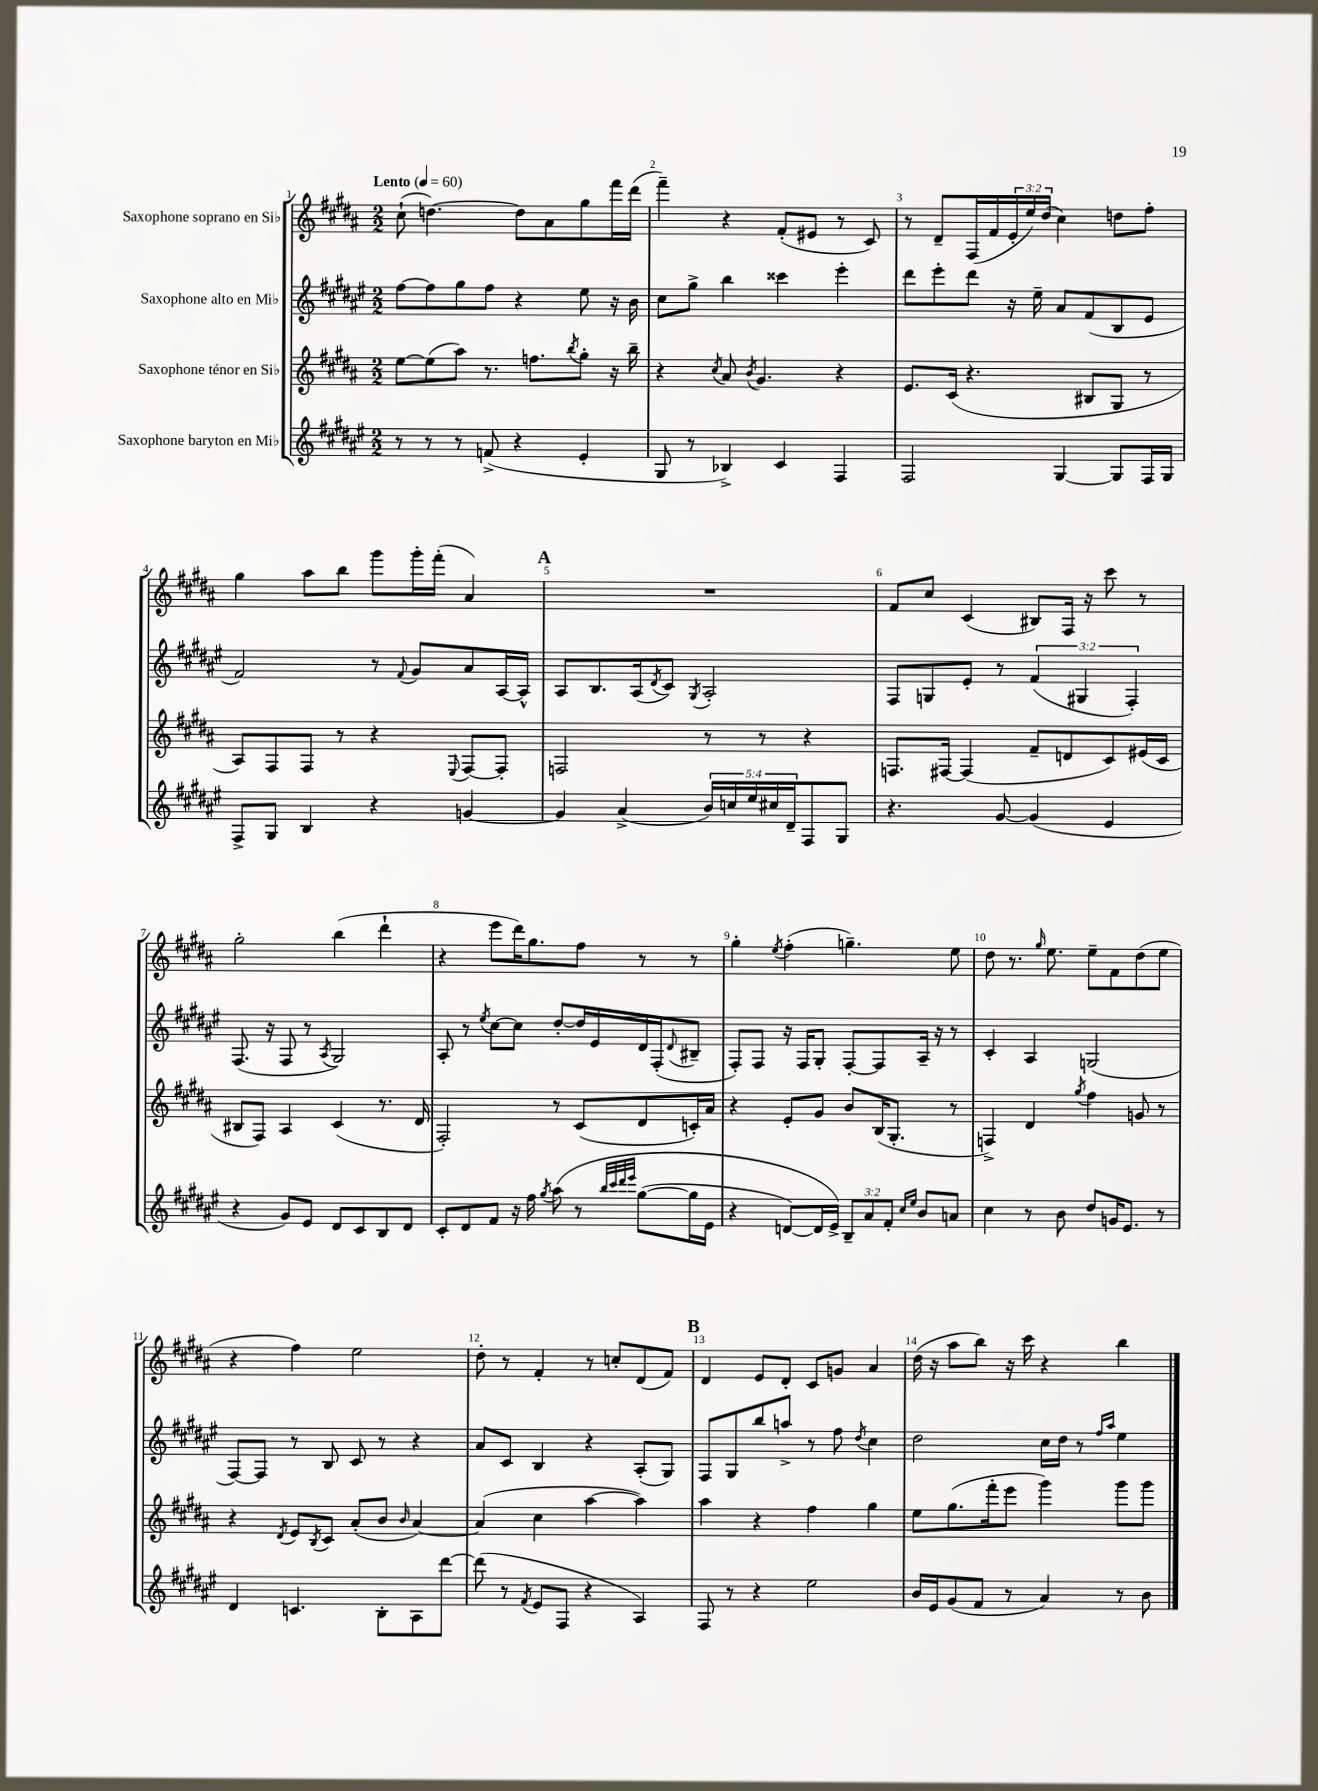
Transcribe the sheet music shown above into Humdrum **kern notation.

**kern	**kern	**kern	**kern
*staff4	*staff3	*staff2	*staff1
*clefG2	*clefG2	*clefG2	*clefG2
*k[f#c#g#d#a#e#]	*k[f#c#g#d#a#]	*k[f#c#g#d#a#e#]	*k[f#c#g#d#a#]
*M2/2	*M2/2	*M2/2	*M2/2
*MM60	*MM60	*MM60	*MM60
8r	[8ee	[8ff#	(8cc#`
8r	(8ee]	8ff#]	[4.dd)
8r	8aa#)	8gg#	.
(8f^	8.r	8ff#	.
4r	.	4r	8dd]
.	8.ff	.	.
.	.	.	8a#
.	8qbb	.	.
4e#'	8gg#'	8ee#	8gg#
.	16r	16r	16fff#
.	16bb~	16b	(16ddd#
=	=	=	=
8G#	4r	8cc#	4fff#~)
8r	.	8gg#^	.
.	8qcc#	.	.
4B-^)	8a#	4bb	4r
.	8qb	.	.
.	4.g#	.	.
4c#	.	4ccc##	(8f#'
.	.	.	8e#
4F#	4r	4eee#'	8r
.	.	.	8c#)
=	=	=	=
2F#	8.e	8ddd#	8r
.	.	8eee#'	8d#~
.	(16c#	.	.
.	4.r	8ddd#	(16F#
.	.	.	16f#
.	.	16r	24e'
.	.	.	24ee)
.	.	16ee#~	.
.	.	.	(24dd#
[4G#	.	8a#	4cc#)
.	8B#	(8f#	.
8G#]	8G#	8B	8dd
16F#	8r	8e#	8ff#'
16G#	.	.	.
=	=	=	=
8F#^	8A#)	2f#)	4gg#
8G#	8F#	.	.
4B	8F#	.	8aa#
.	8r	.	8bb
4r	4r	8r	8ggg#
.	.	8qqf#	.
.	.	8g#	16ggg#'
.	.	.	(16fff#'
.	8qqE	.	.
[4g	[8F#	8a#	4a#)
.	8F#']	[16A#	.
.	.	16A#^^]	.
=	=	=	=
4g]	2F	8A#	1r
.	.	8.B	.
(4a#^	.	.	.
.	.	(16A#	.
.	.	8qd#	.
.	.	8c#)	.
.	.	8qG#	.
20b)	8r	2A#'	.
20cc	.	.	.
20ee#	.	.	.
.	8r	.	.
20cc#	.	.	.
20d#~	.	.	.
8F#	4r	.	.
8G#	.	.	.
=	=	=	=
4.r	8.F	8F#	8f#
.	.	8G	8cc#
.	[16F#	.	.
.	(4F#]	8e#'	(4c#
[8g#	.	8r	.
(4g#]	8f#~	(6f#	8B#)
.	8d	.	16F#
.	.	6G#	.
.	.	.	16r
4e#	8c#)	.	8ccc#
.	.	6F#')	.
.	(16e#	.	8r
.	16c#	.	.
=	=	=	=
4r	8B#	(8.F#	2gg#'
.	8F#)	.	.
.	.	16r	.
8g#)	4A#	8F#	.
8e#	.	8r	.
.	.	8qA#	.
8d#	(4c#	2G#)	(4bb
8c#	.	.	.
8B	8.r	.	4ddd#`
8d#	.	.	.
.	16d#	.	.
=	=	=	=
8c#'	2F#')	8A#'	4r
8d#	.	8r	.
.	.	8qee#	.
8f#	.	[8cc#	8eee
16r	.	8cc#]	16ddd#)
16ff#	.	.	8.gg#
8qgg#	.	.	.
&(8aa#	8r	[8dd#'	.
8r	(8c#	16dd#]	8ff#
.	.	16e#	.
32qqbb	.	.	.
32qqccc#	.	.	.
32qqddd#	.	.	.
32qqeee#	.	.	.
([8gg#	8d#	16d#	8r
.	.	(16F#'	.
.	.	8qqd#	.
16gg#]	16c')	8B#~	8r
16e#	16a#	.	.
=	=	=	=
4r	4r	8F#')	4gg#'
.	.	8F#	.
.	.	.	8qee
[8d)	8e'	16r	(4ff#'
.	.	16F#	.
16d]	8g#	8G#'	.
16e#^&)	.	.	.
12B~	8b	[8F#'	4.gg~)
12a#	.	.	.
.	(16B	8F#]	.
12f#'	.	.	.
.	8.G#'	.	.
16qqcc#	.	.	.
16qqee#	.	.	.
8b	.	16A#~	.
.	.	16r	.
8a	8r	8r	8ee
=	=	=	=
4cc#	4F^)	4c#'	8dd#
.	.	.	8.r
8r	4d#	4A#	.
.	.	.	16qqgg#
.	.	.	8.ee
8b	.	.	.
.	8qgg#	.	.
8dd#	4ff#	(2G	8ee~
16g	.	.	8f#
8.e#	.	.	.
.	8g	.	(8dd#
8r	8r	.	8ee
=	=	=	=
4d#	4r	[8F#)	4r
.	.	8F#]	.
.	8qd#	.	.
4.c	8e	8r	4ff#)
.	8qB	.	.
.	8c#	8B	.
.	(8a#'	8c#	2ee
8B'	8b	8r	.
.	16qqb	.	.
8A#	[4a#)	4r	.
[8ddd#	.	.	.
=	=	=	=
(8ddd#]	(4a#]	8a#	8dd#'
8r	.	8c#	8r
8qf#	.	.	.
8e#	4cc#	4B	4f#'
8F#	.	.	.
4r	[4aa#	4r	8r
.	.	.	8cc'
4A#)	4aa#])	(8A#'	(8d#
.	.	8G#)	8f#)
=	=	=	=
8F#	4aa#	8F#	4d#
8r	.	8G#	.
4r	4r	8bb	8e
.	.	8aa^	8d#'
2ee#	4ff#	8r	8c#
.	.	8ff#	8g
.	.	8qdd#	.
.	4gg#	4cc#	4a#
=	=	=	=
16b	8ee	2dd#	(16dd#
16e#	.	.	16r
(8g#	(8.gg#	.	8aa#
8f#	.	.	8bb)
.	16fff#'	.	.
8r	8eee	.	16r
.	.	.	16ccc#
4a#)	4ggg#)	16cc#	4r
.	.	16dd#	.
.	.	8r	.
.	.	16qqff#	.
.	.	16qqaa#	.
8r	8ggg#	4ee#	4bb
8b	8ggg#	.	.
==	==	==	==
*-	*-	*-	*-
